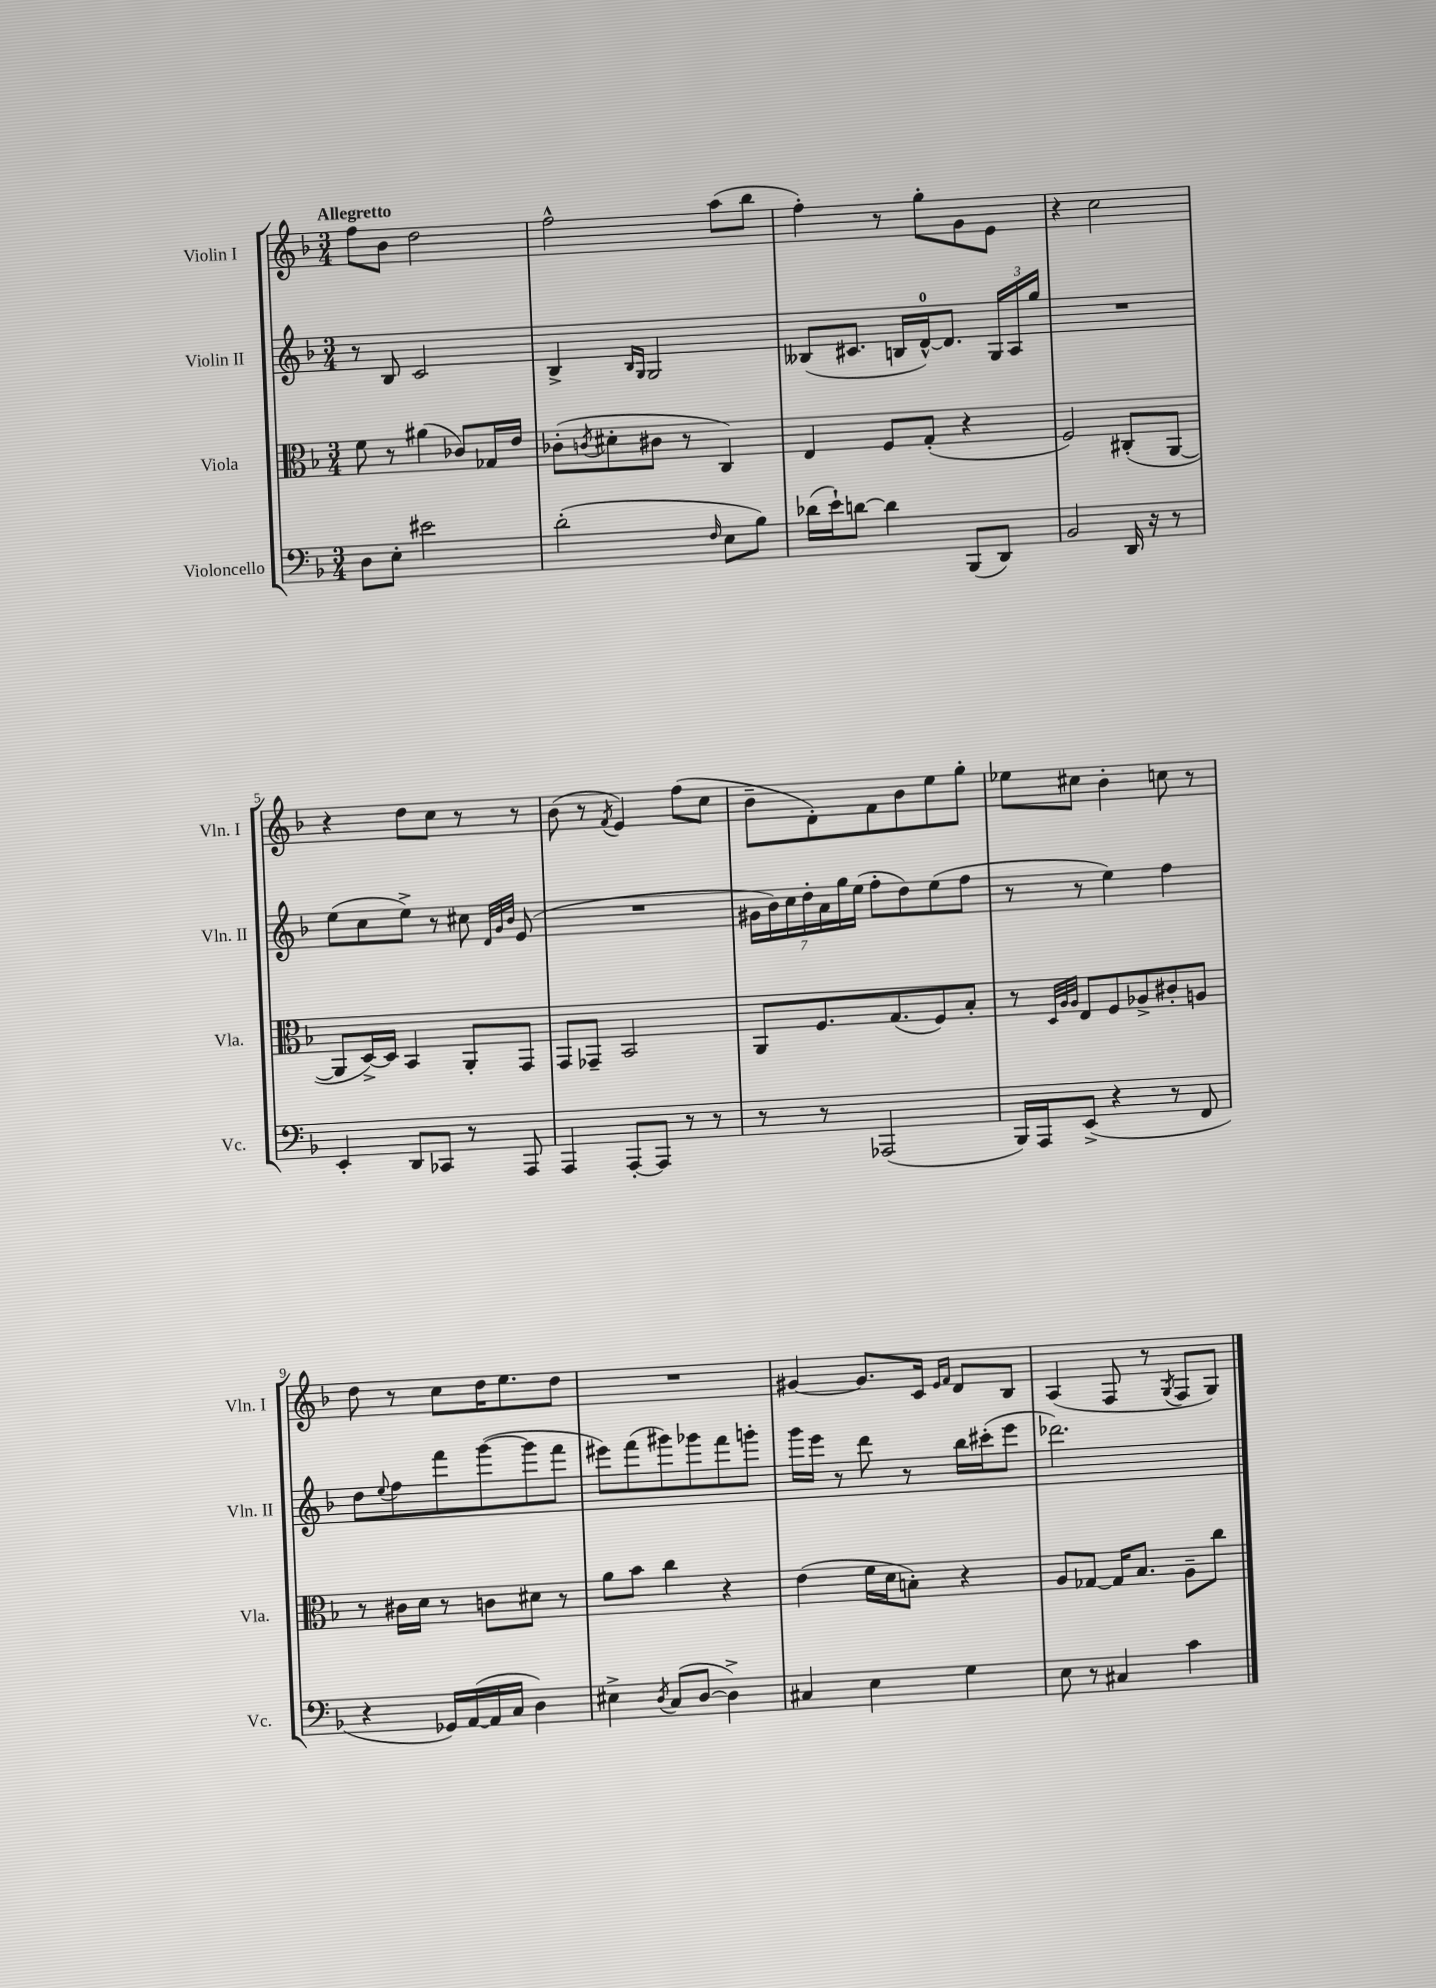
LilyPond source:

<<
\new StaffGroup <<
\new Staff = "s0" \with { instrumentName = "Violin I" shortInstrumentName = "Vln. I" } {
    \clef treble \key f \major \numericTimeSignature \time 3/4 \tempo "Allegretto"
    f''8 bes'8 d''2 |
    f''2-^ a''8( bes''8 |
    f''4-.) r8 g''8-. g'8 e'8 |
    r4 c''2 |
    r4 d''8 c''8 r8 r8 |
    bes'8( r8 \acciaccatura { f'8 } e'4) f''8( c''8 |
    bes'8-- d'8-.) f'8 bes'8 e''8 g''8-. |
    ees''8 cis''8 bes'4-. c''8 r8 |
    d''8 r8 c''8 d''16 e''8. d''8 |
    R2. |
    gis'4~ gis'8. c'16 \grace { e'16 f'16 } d'8 bes8 |
    a4( f8 r8 \acciaccatura { g8 } f8 g8) \bar "|." |
}
\new Staff = "s1" \with { instrumentName = "Violin II" shortInstrumentName = "Vln. II" } {
    \clef treble \key f \major \numericTimeSignature \time 3/4
    r8 bes8 c'2 |
    bes4-> \grace { bes16 g16 } g2 |
    beses8( cis'8. b16 d'16-0~-^) d'8. \tuplet 3/2 { g16 a16 g''16 } |
    R2. |
    e''8( c''8 e''8->) r8 cis''8 \grace { d'32 g'32 bes'32 } e'8( |
    R2. |
    \tuplet 7/4 { gis'16 bes'16) c''16 d''16-. a'16 g''16 e''16( } f''8-. d''8) e''8( f''8 |
    r8 r8 e''4) f''4 |
    d''8 \appoggiatura { e''8 } f''8 f'''8 g'''8~( g'''8 f'''8 |
    eis'''8) f'''8( gis'''8) ges'''8 f'''8 g'''8-. |
    g'''16 e'''16 r8 d'''8 r8 bes''16 cis'''16-.( e'''8 |
    des'''2.) \bar "|." |
}
\new Staff = "s2" \with { instrumentName = "Viola" shortInstrumentName = "Vla." } {
    \clef alto \key f \major \numericTimeSignature \time 3/4
    f'8 r8 ais'4( ces'8) ges16 e'16 |
    ces'8-.( \acciaccatura { c'8 } dis'8-. cis'8 r8 c4) |
    e4 f8 g8-.( r4 |
    f2) cis8-.( a,8~ |
    a,8 d16~->) d16 bes,4 a,8-. g,8 |
    g,8 ges,8-- bes,2 |
    a,8 f8. g8.( f8) bes8-. |
    r8 \grace { d32 a32 a32 } e8 f8 aes8-> cis'8-. a8 |
    r8 cis'16 d'16 r8 c'8 dis'8 r8 |
    a'8 bes'8 c''4 r4 |
    e'4( f'16 d'16 b8-.) r4 |
    a8 ges8~ ges16 bes8. a8-- c''8 \bar "|." |
}
\new Staff = "s3" \with { instrumentName = "Violoncello" shortInstrumentName = "Vc." } {
    \clef bass \key f \major \numericTimeSignature \time 3/4
    d8 e8-. eis'2 |
    d'2-.( \grace { f16 } e8 bes8) |
    des'16( e'16-!) d'8~ d'4 bes,,8( d,8) |
    bes,2 d,16 r16 r8 |
    e,4-. d,8 ces,8 r8 a,,8 |
    a,,4 a,,8~-. a,,8 r8 r8 |
    r8 r8 aes,,2( |
    bes,,16) a,,16 e,8->( r4 r8 f,8 |
    r4 ges,16) a,16~( a,16 c16 d4) |
    eis4-> \acciaccatura { d8 } c8( d8~ d4->) |
    cis4 e4 g4 |
    e8 r8 cis4 c'4 \bar "|." |
}
>>
>>
